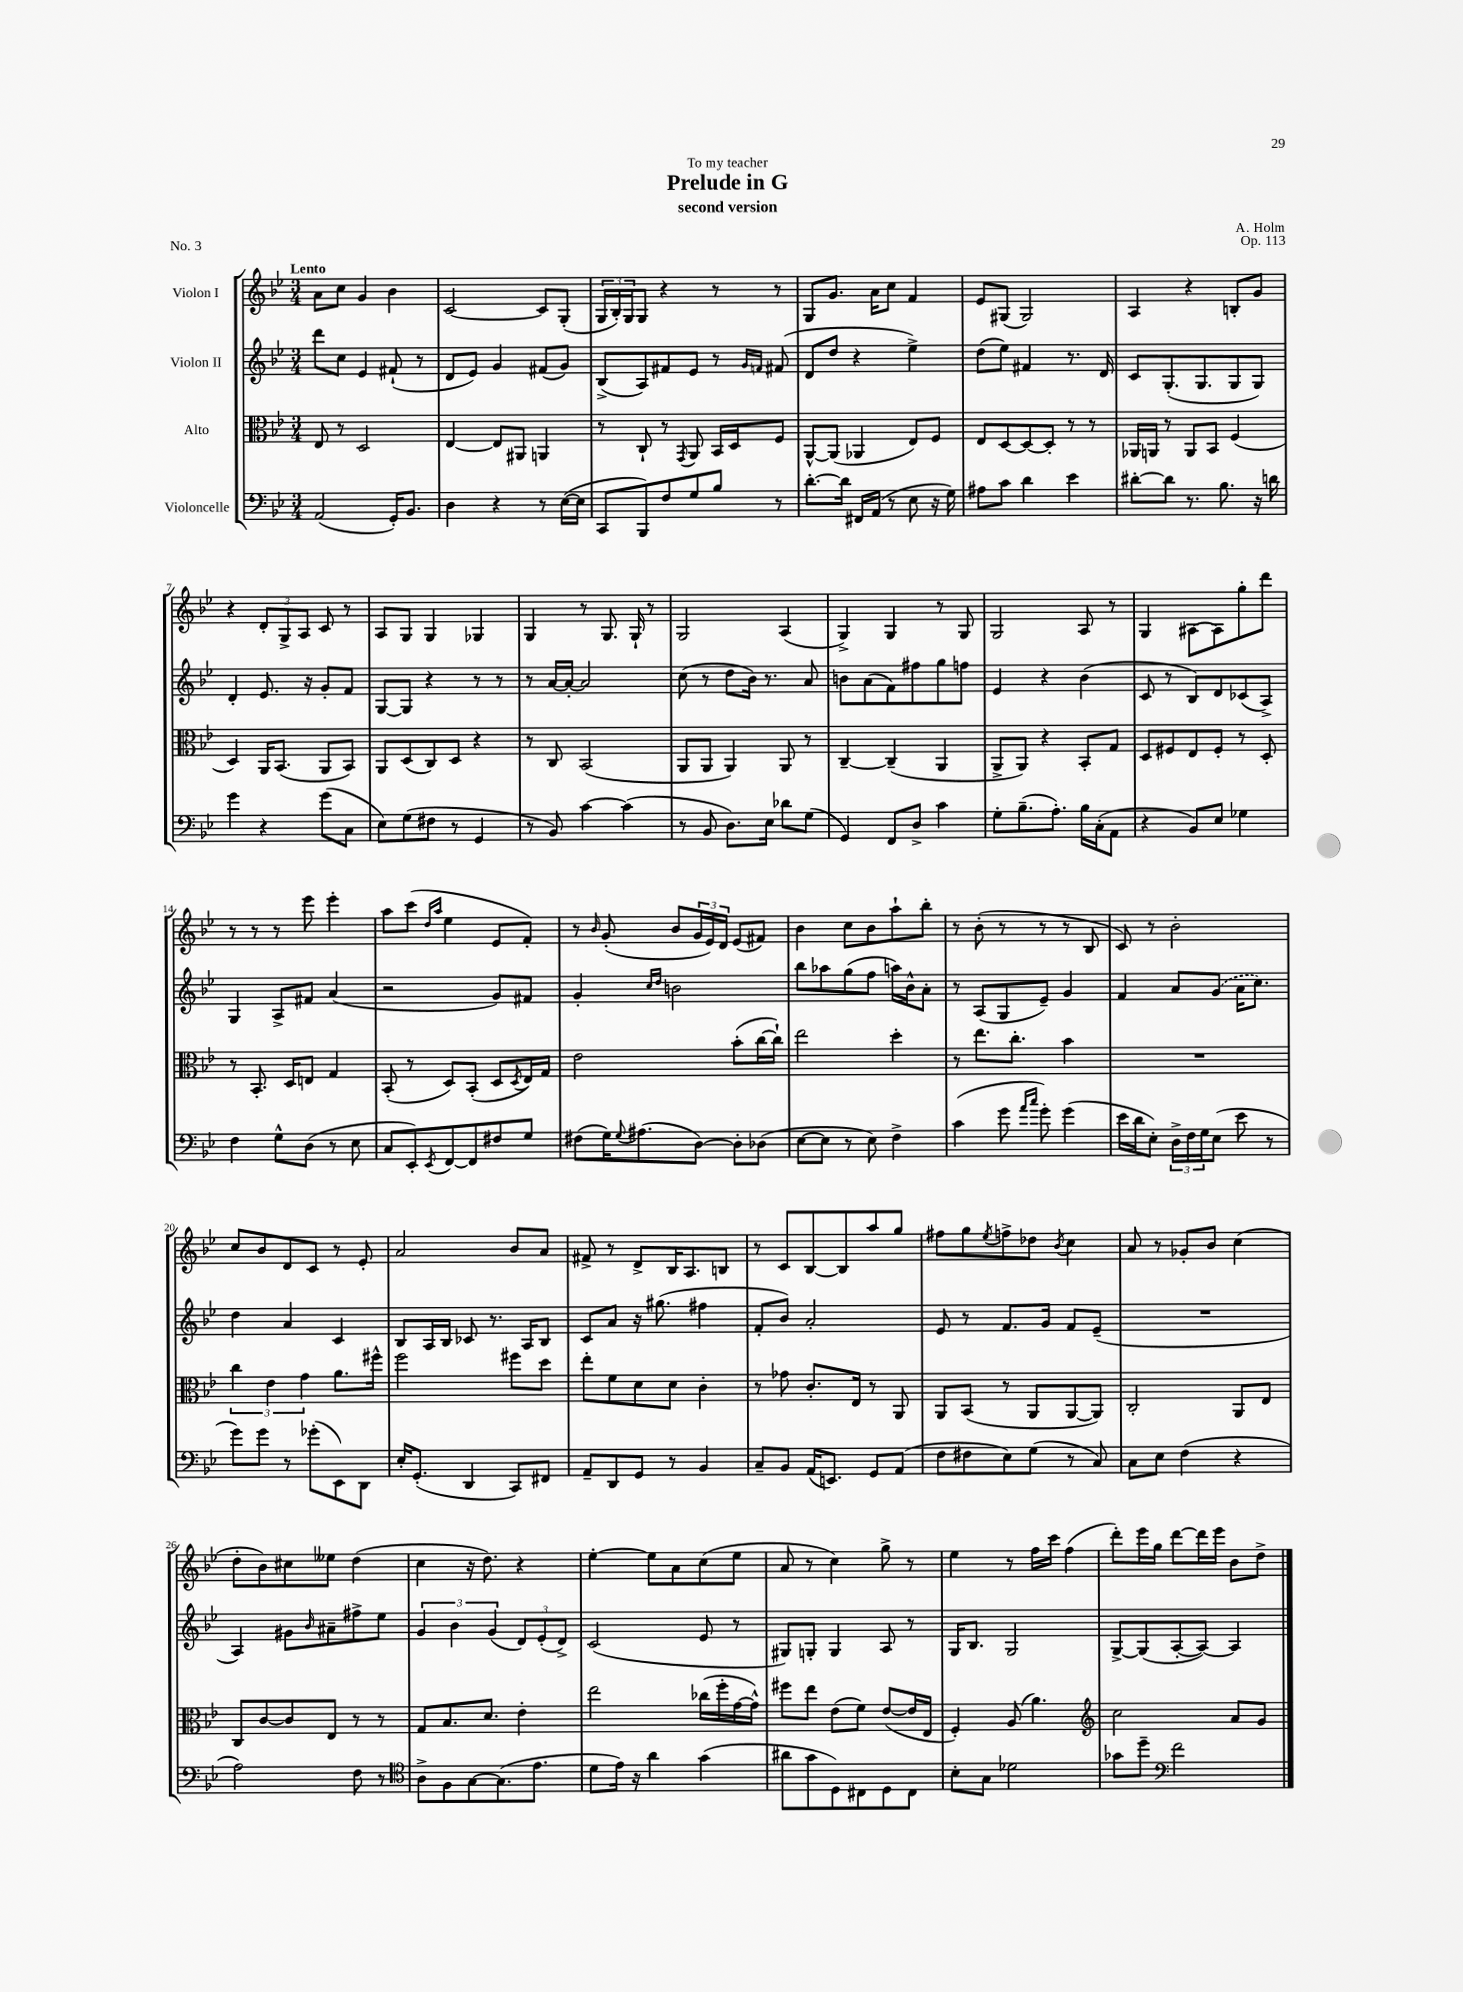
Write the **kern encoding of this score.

**kern	**kern	**kern	**kern
*staff4	*staff3	*staff2	*staff1
*clefF4	*clefC3	*clefG2	*clefG2
*k[b-e-]	*k[b-e-]	*k[b-e-]	*k[b-e-]
*M3/4	*M3/4	*M3/4	*M3/4
(2AA/	8E-/	8ddd\L	8a\L
.	8r	8cc\J	8cc\J
.	2D/	4e-/	4g/
16GG'/LK)	.	(8f#`/	4b-\
8.BB-/J	.	.	.
.	.	8r	.
=	=	=	=
4D\	[4E-/	8d/L	[2c/
.	.	8e-/J)	.
4r	8E-/]L	4g/	.
.	8AA#/J	.	.
8r	4AA/	(8f#/L	8c/]L
([16E-\LL	.	8g/J)	(8G'/J
16E-\]JJ	.	.	.
=	=	=	=
8CC/L	8r	(8B-^/L	24G/LL
.	.	.	24B-'/)
.	.	.	24G/J
8BBB-/)	8C`/	8A/)	8G/J
8F/	8r	8f#/	4r
.	8qGG/	.	.
8G/	8AA/	8e-/J	.
8B-/J	16BB-/LL	8r	8r
.	16D/J	.	.
.	.	16qqg/LL	.
.	.	16qqf/JJ	.
8r	8F/J	(8f#/	8r
=	=	=	=
[8.d'\L	[8AA^^/L	8d/L	8G/L
.	(8AA/]J	8dd/J	8.g/J
16d\]Jk	.	.	.
16FF#/LL	4AA-/	4r	.
(16AA/JJ	.	.	16a\LK
8r	.	.	8cc\J
8E-\	8E-/L)	4ee-^\)	4f/
16r	8F/J	.	.
16G\)	.	.	.
=	=	=	=
8A#\L	8E-/L	(8dd\L	8e-/L
8c\J	[8D/	8ee-\J)	(8G#/J
4d\	8D/_	4f#/	2G#/)
.	8D'/]J	.	.
4e-\	8r	8.r	.
.	8r	.	.
.	.	16d/	.
=	=	=	=
[8d#'\L	16AA-/LL	8c/L	4A/
.	16AA/JJ	.	.
8d#\]J	8r	(8.G'/	.
8.r	8AA/L	.	4r
.	.	8.G/	.
.	8BB-/J	.	.
8.B-\	.	.	.
.	(4F/	8G/	8B'/L
16r	.	8G/J)	8g/J
16d\	.	.	.
=	=	=	=
4g\	4D/)	4d'/	4r
4r	16AA/LK	8.e-/	12d'/L
.	(8.BB-/J	.	.
.	.	.	12G^/
.	.	.	12A/J
.	.	16r	.
(8g\L	8AA/L	8g'/L	8c/
8C\J	8BB-/J)	8f/J	8r
=	=	=	=
8E-\L)	8AA/L	[8G/L	8A/L
(8G\	(8D/	8G/]J	8G/J
8F#\J	8C/)	4r	4G/
8r	8D/J	.	.
4GG/	4r	8r	4G-/
.	.	8r	.
=	=	=	=
8r	8r	8r	4G/
8BB-/)	8C/	[16a/LL	.
.	.	16a'/_JJ	.
[4c\	(2BB-/	2a/]	8r
.	.	.	8.G/
(4c\]	.	.	.
.	.	.	16G`/
.	.	.	8r
=	=	=	=
8r	8AA/L	(8cc\	2G/
8BB-/	8AA/J	8r	.
8.D\L)	4AA/)	8dd\L	.
.	.	16b-\Jk)	.
16E-\Jk	.	8.r	.
8d-\L	8AA/	.	(4A/
(8G\J	8r	8a/	.
=	=	=	=
4GG/)	[4C~/	8b\L	4G^/)
.	.	(8a\	.
8FF/L	(4C~/]	8f\)	4G/
8D^/J	.	8ff#\	.
4c\	4AA/	8gg\	8r
.	.	8ff\J	8G/
=	=	=	=
8G'\L	8AA^/L	4e-/	2G/
(8.B-~\	8AA/J)	.	.
.	4r	4r	.
8.A'\J)	.	.	.
16B-\LL	8BB-'/L	(4b-\	8A/
(16C'\J	.	.	.
8AA\J	8G/J	.	8r
=	=	=	=
4r	8D/L	8c/	4G/
.	8F#/	8r	.
8BB-/L)	8E-/	8B-/L)	[8A#\L
8E-/J	8F#'/J	8d/	8A#\]
4G-\	8r	(8c-/	8gg'\
.	8D'/	8A^/J)	8ddd\J
=	=	=	=
4F\	8r	4G/	8r
.	8.BB-'/	.	8r
8G^^\L	.	8A^/L	8r
.	16D/LK	.	.
(8D\J	8E/J	8f#/J	8eee-\
8r	4G/	(4a/	4eee-'\
8E-\	.	.	.
=	=	=	=
8C/L	(8BB-'/	2r	8aa\L
8EE-'/)	8r	.	(8ccc\J
.	.	.	16qqdd/LL
8qEE-/	.	.	16qqaa/JJ
[8FF/	8D/L)	.	4ee-\
8FF/]	(8BB-'/J	.	.
8F#/	8D/L	8g/L)	8e-/L
.	8qD/	.	.
8G/J	16E-/L)	8f#/J	8f'/J)
.	16G/JJ	.	.
=	=	=	=
(8F#\L	2e-\	4g'/	8r
.	.	.	16qqb-/
16G\K)	.	.	(8g'/
8qqG/	.	.	.
(8.A#\	.	.	.
.	.	16qqcc/LL	.
.	.	16qqdd/JJ	.
.	.	2b\	8b-/L
[8D\J)	.	.	24g/L
.	.	.	24e-/)
.	.	.	24d/JJ
8D'\]L	(8b-'\L	.	(8e-/L
(8D-\J	[16cc\L	.	8f#/J)
.	16cc`\]JJ)	.	.
=	=	=	=
[8E-\L	2ee-\	8bb-\L	4b-\
8E-\]J	.	8aa-\	.
8r	.	(8gg\	8cc\L
8E-\)	.	8ff\J	8b-\
4F^\	4dd'\	16aa\LL)	8aa`\
.	.	16b-^^\J	.
.	.	8a'\J	8bb-'\J
=	=	=	=
(4c\	8r	8r	8r
.	8.ee-\L	(8A/L	(8b-'\
8g\	.	8G/	8r
.	8.cc'\J	.	.
16qqa/LL	.	.	.
16qqcc/JJ	.	.	.
8g'\)	.	8e-~/J)	8r
(4g\	4b-\	4g/	8r
.	.	.	8B-/
=	=	=	=
16e-\LL	2.r	4f/	8c/)
16d\J	.	.	.
8E-'\J)	.	.	8r
24D^\LL	.	8a/L	2b-'\
24F\	.	.	.
24G\J	.	.	.
(8E-\J	.	(8g/J	.
8e-\	.	16a\LK	.
.	.	8.cc\J)	.
8r	.	.	.
=	=	=	=
8g\L)	6cc\	4dd\	8cc/L
8g\J	.	.	8b-/
.	6e-\	.	.
8r	.	4a/	8d/
.	6g\	.	.
(8g-'\L	.	.	8c/J
8EE-\)	8.a\L	4c/	8r
8DD\J	.	.	8e-'/
.	16ff#^^\Jk	.	.
=	=	=	=
16E-'/LK	2ff\	8B-/L	2a/
(8.GG'/J	.	.	.
.	.	16A/L	.
.	.	16B-/JJ	.
4DD/	.	8c-/	.
.	.	8.r	.
8CC/L)	8ff#\L	.	8b-/L
.	.	16A/LK	.
8FF#/J	8dd\J	8B-/J	8a/J
=	=	=	=
8AA~/L	8ee-'\L	8c/L	8f#^/
8DD/	8f\	8a/J	8r
8GG/J	8d\	16r	8d^/L
.	.	(8.gg#\	.
8r	8d\J	.	16B-/K
.	.	.	8.A/
4BB-/	4c'\	4ff#\	.
.	.	.	8B/J
=	=	=	=
8C~/L	8r	8f'/L	8r
8BB-/J	8g-\	8b-/J)	8c/L
(16AA/LK	8.c'/L	2a'/	[8B-/
8.EE/J)	.	.	.
.	.	.	8B-/]
.	16E-/Jk	.	.
8GG/L	8r	.	8aa/
(8AA/J	8AA/	.	8gg/J
=	=	=	=
8F\L	8AA/L	8e-/	8ff#\L
8F#\	(8BB-/J	8r	8gg\
.	.	.	8qee-/
8E-\)	8r	8.f/L	8ff^\
(8G\J	8AA/L	.	8dd-\J
.	.	16g/Jk	.
.	.	.	8qb-/
8r	[8AA/	8f/L	4cc\
8C/)	8AA/]J)	(8e-~/J	.
=	=	=	=
8C\L	2C'/	2.r	8a/
8E-\J	.	.	8r
(4F\	.	.	8g-'/L
.	.	.	8b-/J
4r	8AA/L	.	(4cc\
.	8E-/J	.	.
=	=	=	=
2A\)	8C/L	4A/)	8dd'\L
.	[8c/	.	8b-\)
.	8c/]	8g#\L	8cc#\
.	.	16qqb-/	.
.	8E-/J	8a#~\	8ee--\J
8F\	8r	8ff#^\	(4dd\
8r	8r	8ee-\J	.
=	=	=	=
*clefC4	*	*	*
8A^\L	8G/L	6g/	4cc\
8F\	8.B-/	.	.
.	.	6b-\	.
[8G\	.	.	16r
.	8.d/J	.	8.dd\)
.	.	(6g/	.
(8.G\]	.	.	.
.	4e-'\	12d/L)	4r
8.e-\J	.	.	.
.	.	(12e-'/	.
.	.	12d^/J)	.
=	=	=	=
8d\L	2ee-\	(2c/	[4ee-'\
16e-\Jk)	.	.	.
16r	.	.	.
4a\	.	.	8ee-\]L
.	.	.	8a\
(4g\	(16cc-\LL	8e-/	(8cc\
.	16ff'\	.	.
.	[16g\	8r	8ee-\J
.	16g^^\]JJ)	.	.
=	=	=	=
8a#\L	8ff#\L	8G#/L)	8a/
8g\	8ee-\J	8G'/J	8r
8D\)	(8e-\L	4G/	4cc\)
8C#\	8f\J)	.	.
8D\	([8e-/L	8A/	8gg^\
8C#\J	16e-/]L	8r	8r
.	16E-/JJ	.	.
=	=	=	=
8B-'\L	4F'/)	16G/LK	4ee-\
.	.	8.B-/J	.
8G\J	.	.	.
2d-\	(8A/	2G/	8r
.	4.a\)	.	16ff\LL
.	.	.	16ccc\JJ
.	.	.	(4ff\
=	=	=	=
*	*clefG2	*	*
8g-\L	2cc\	[8G^/L	8ddd'\L)
8dd~\J	.	(8G/]	16eee-\L
.	.	.	16gg\JJ
*clefF4	*	*	*
2f\	.	[8A'/	[8ddd\L
.	.	8A/_J)	16ddd\]L
.	.	.	16eee-\JJ
.	8a/L	4A/]	8b-\L
.	8g/J	.	8dd^\J
==	==	==	==
*-	*-	*-	*-
